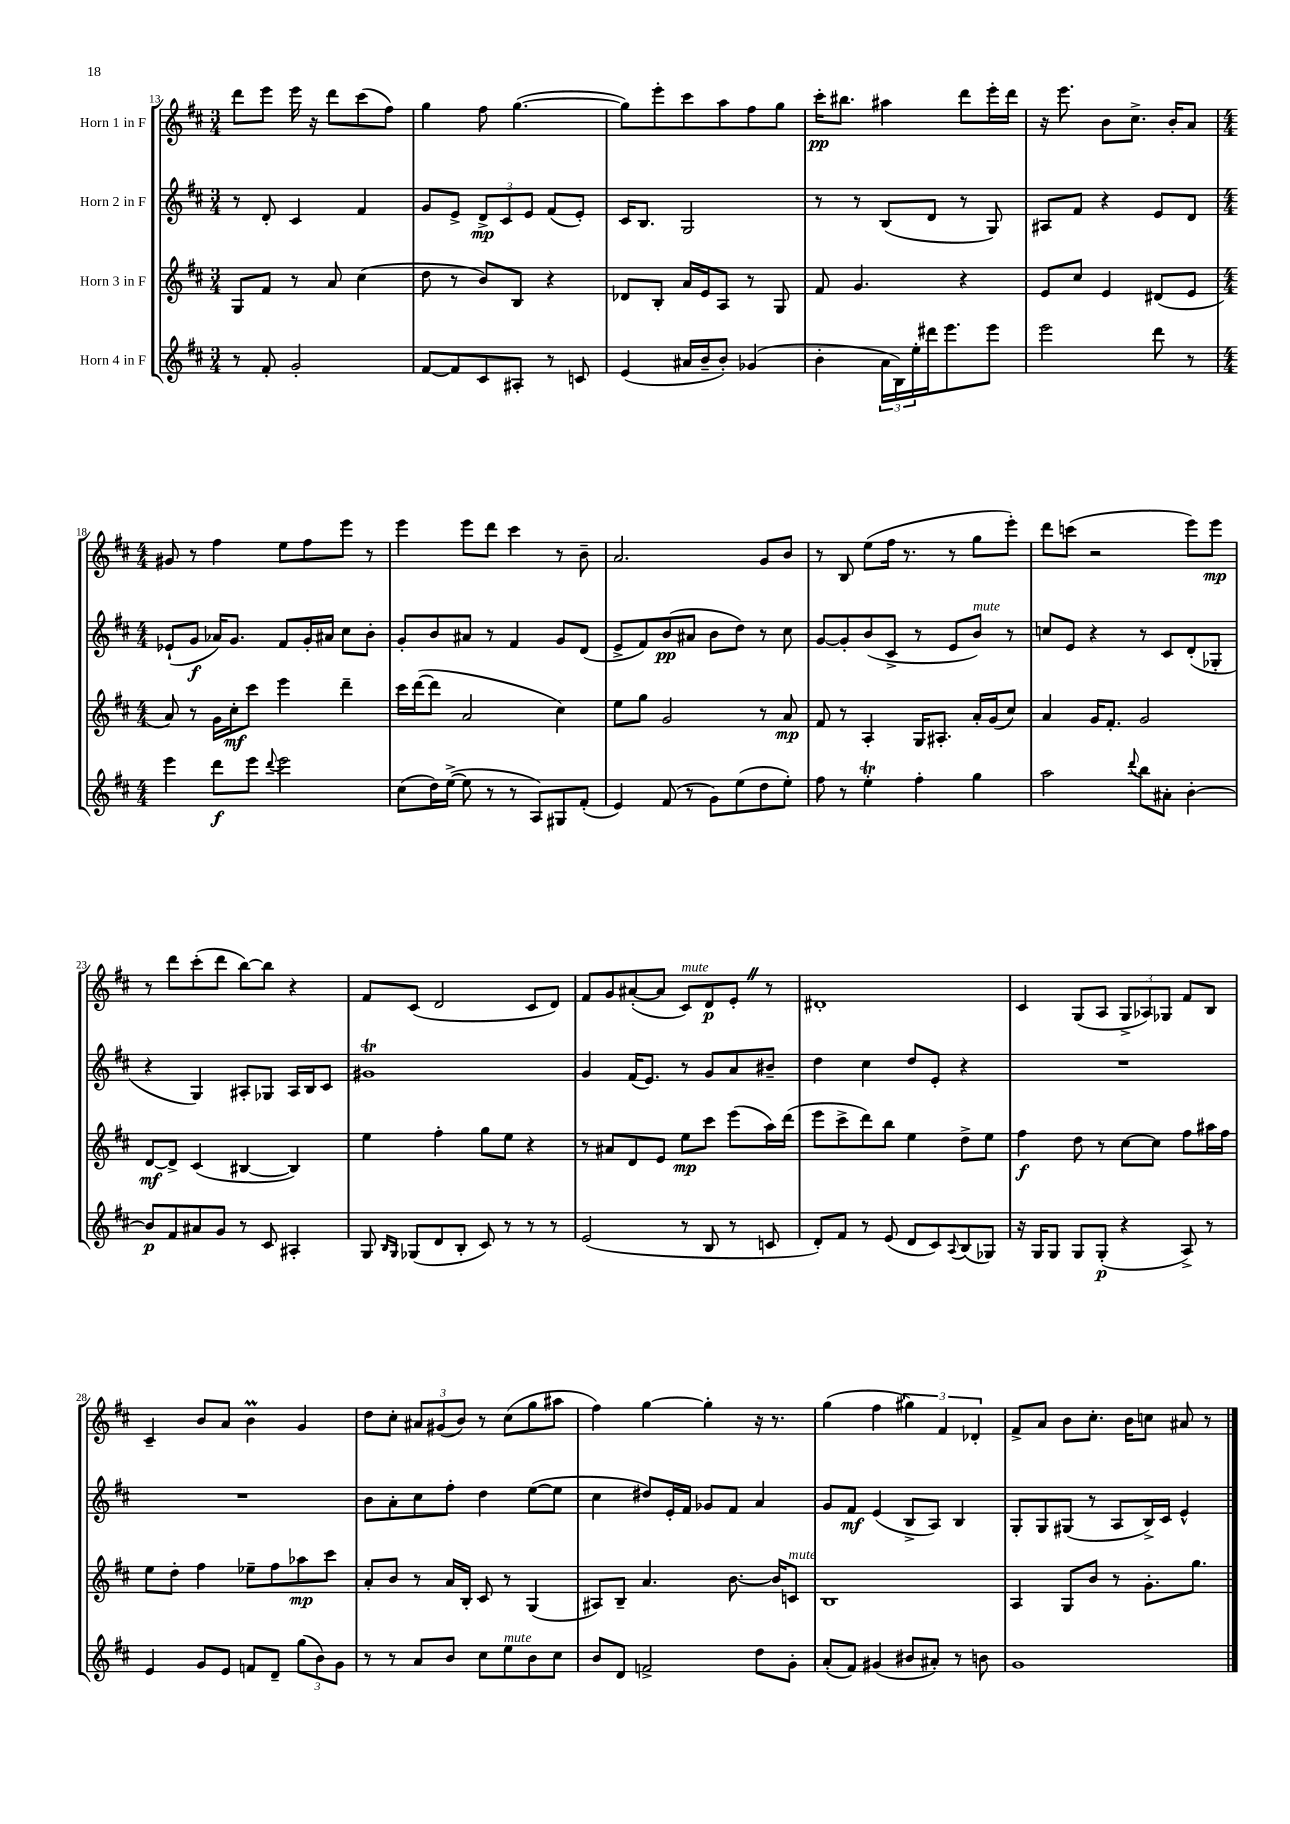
<<
\new StaffGroup <<
\new Staff = "s0" \with { instrumentName = "Horn 1 in F" } {
    \clef treble \key d \major \numericTimeSignature \time 3/4
    d'''8 e'''8 e'''16 r16 d'''8 cis'''8( fis''8) |
    g''4 fis''8 g''4.~( |
    g''8) e'''8-. cis'''8 a''8 fis''8 g''8 |
    cis'''16-.\pp bis''8. ais''4 d'''8 e'''16-. d'''16 |
    r16 e'''8. b'8 cis''8.-> b'16-. a'8 |
    \numericTimeSignature \time 4/4 gis'8 r8 fis''4 e''8 fis''8 e'''8 r8 |
    e'''4 e'''8 d'''8 cis'''4 r8 b'8-- |
    a'2. g'8 b'8 |
    r8 b8 e''8( fis''16 r8. r8 g''8 e'''8-.) |
    d'''8 c'''8( r2 e'''8) e'''8\mp |
    r8 d'''8 cis'''8-.( d'''8 b''8~) b''8 r4 |
    fis'8 cis'8( d'2 cis'8 d'8) |
    fis'8 g'8 ais'8~-.( ais'8 cis'8^\markup { \italic "mute" }) d'8\p e'8-. \once \override BreathingSign.text = \markup { \musicglyph "scripts.caesura.straight" } \breathe r8 |
    dis'1-. |
    cis'4 g8( a8 \tuplet 3/2 { g8-> aes8) ges8 } fis'8 b8 |
    cis'4-- b'8 a'8 b'4\prall g'4 |
    d''8 cis''8-. \tuplet 3/2 { ais'8 gis'8( b'8) } r8 cis''8( g''8 ais''8 |
    fis''4) g''4~ g''4-. r16 r8. |
    g''4( fis''4 \tuplet 3/2 { gis''4) fis'4 des'4-. } |
    fis'8-> a'8 b'8 cis''8.-. b'16 c''8 ais'8 r8 \bar "|." |
}
\new Staff = "s1" \with { instrumentName = "Horn 2 in F" } {
    \clef treble \key d \major \numericTimeSignature \time 3/4
    r8 d'8-. cis'4 fis'4 |
    g'8 e'8-> \tuplet 3/2 { d'8->\mp cis'8 e'8 } fis'8( e'8-.) |
    cis'16 b8. g2 |
    r8 r8 b8( d'8 r8 g8) |
    ais8 fis'8 r4 e'8 d'8 |
    \numericTimeSignature \time 4/4 ees'8-!( g'8\f aes'16) g'8. fis'8 g'16-. ais'16 cis''8 b'8-. |
    g'8-. b'8 ais'8 r8 fis'4 g'8 d'8( |
    e'8-> fis'8) b'8\pp( ais'8 b'8 d''8) r8 cis''8 |
    g'8~ g'8-. b'8( cis'8-> r8 e'8 b'8^\markup { \italic "mute" }) r8 |
    c''8 e'8 r4 r8 cis'8 d'8-.( ges8-. |
    r4 g4) ais8-. ges8 ais16 b16 cis'8 |
    gis'1\trill |
    g'4 fis'16( e'8.) r8 g'8 a'8 bis'8-- |
    d''4 cis''4 d''8 e'8-. r4 |
    R1 |
    R1 |
    b'8 a'8-. cis''8 fis''8-. d''4 e''8~( e''8 |
    cis''4 dis''8) e'16-. fis'16 ges'8 fis'8 a'4 |
    g'8 fis'8\mf e'4( b8-> a8) b4 |
    g8-. g8 gis8( r8 a8 b16->) cis'16 e'4-^ \bar "|." |
}
\new Staff = "s2" \with { instrumentName = "Horn 3 in F" } {
    \clef treble \key d \major \numericTimeSignature \time 3/4
    g8 fis'8 r8 a'8 cis''4( |
    d''8 r8 b'8) b8 r4 |
    des'8 b8-. a'16 e'16 a8 r8 g8 |
    fis'8 g'4. r4 |
    e'8 cis''8 e'4 dis'8( e'8 |
    \numericTimeSignature \time 4/4 a'8) r8 g'16 cis''16-.\mf cis'''8 e'''4 d'''4-- |
    cis'''16 d'''16~( d'''8 a'2 cis''4) |
    e''8 g''8 g'2 r8 a'8\mp |
    fis'8 r8 a4-. g16 ais8.-. a'16-. g'16( cis''8) |
    a'4 g'16 fis'8.-. g'2 |
    d'8~\mf d'8-> cis'4( bis4~ bis4) |
    e''4 fis''4-. g''8 e''8 r4 |
    r8 ais'8 d'8 e'8 e''8\mp cis'''8 e'''8( a''16) d'''16( |
    e'''8 cis'''8-> d'''8) b''8 e''4 d''8-> e''8 |
    fis''4\f d''8 r8 cis''8~ cis''8 fis''8 ais''16 fis''16 |
    e''8 d''8-. fis''4 ees''8-- fis''8 aes''8\mp cis'''8 |
    a'8-. b'8 r8 a'16 b16-. cis'8 r8 g4( |
    ais8) b8-- a'4. b'8.~ b'16 c'8^\markup { \italic "mute" } |
    b1 |
    a4 g8 b'8 r8 g'8.-. g''8. \bar "|." |
}
\new Staff = "s3" \with { instrumentName = "Horn 4 in F" } {
    \clef treble \key d \major \numericTimeSignature \time 3/4
    r8 fis'8-. g'2-. |
    fis'8~ fis'8 cis'8 ais8-. r8 c'8 |
    e'4( ais'16 b'16-- b'8-.) ges'4( |
    b'4-. \tuplet 3/2 { a'16 b16) e''16-. } dis'''16 e'''8. e'''8 |
    e'''2 d'''8 r8 |
    \numericTimeSignature \time 4/4 e'''4 d'''8\f e'''8 \appoggiatura { d'''8 } e'''2 |
    cis''8( d''16) e''16~->( e''8 r8 r8 a8) gis8 fis'8-.( |
    e'4) fis'8( r8 g'8) e''8( d''8 e''8-.) |
    fis''8 r8 e''4-.\trill fis''4-. g''4 |
    a''2 \appoggiatura { d'''8 } b''8 ais'8-. b'4~-. |
    b'8\p fis'8 ais'8 g'8 r8 cis'8 ais4-. |
    g8 \grace { b16 g16 } ges8( d'8 b8-. cis'8) r8 r8 r8 |
    e'2( r8 b8 r8 c'8 |
    d'8-.) fis'8 r8 e'8( d'8 cis'8) \appoggiatura { a8 } b8( ges8) |
    r16 g16 g8 g8 g8-.\p( r4 a8->) r8 |
    e'4 g'8 e'8 f'8 d'8-- \tuplet 3/2 { g''8( b'8) g'8 } |
    r8 r8 a'8 b'8 cis''8 e''8^\markup { \italic "mute" } b'8 cis''8 |
    b'8 d'8 f'2-> d''8 g'8-. |
    a'8-.( fis'8) gis'4( bis'8 ais'8-.) r8 b'8 |
    g'1 \bar "|." |
}
>>
>>
\layout { \context { \Score currentBarNumber = #13 } }
